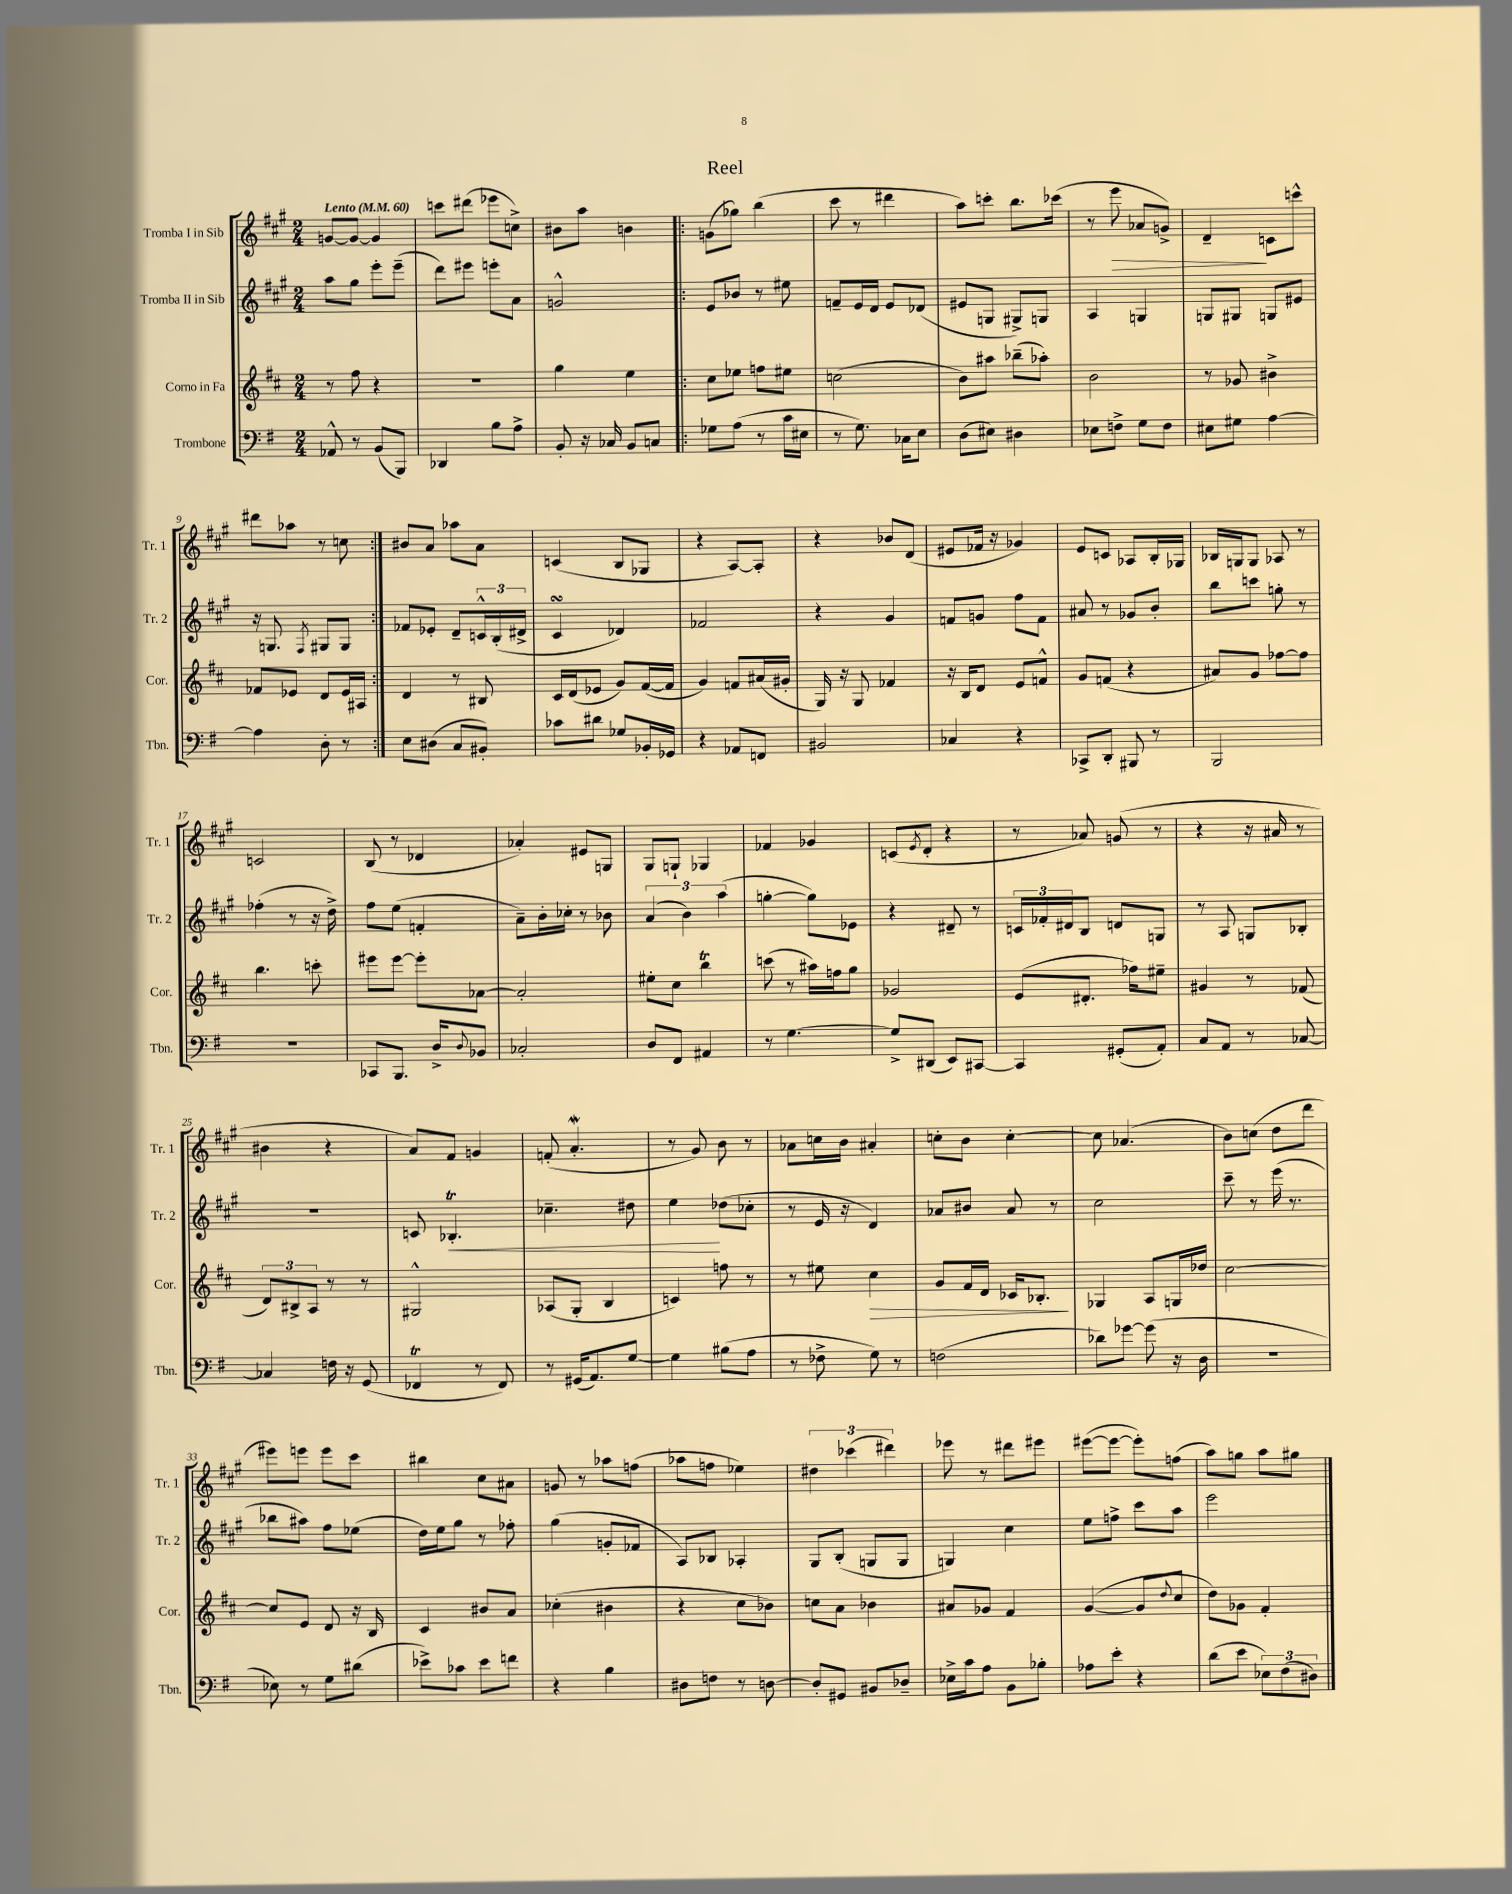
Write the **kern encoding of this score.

**kern	**kern	**dynam	**kern	**dynam	**kern	**dynam
*part4	*part3	*part3	*part2	*part2	*part1	*part1
*staff4	*staff3	*staff3	*staff2	*staff2	*staff1	*staff1
*I"Trombone	*I"Corno in Fa	*	*I"Tromba II in Sib	*	*I"Tromba I in Sib	*
*I'Tbn.	*I'Cor.	*	*I'Tr. 2	*	*I'Tr. 1	*
*clefF4	*clefG2	*	*clefG2	*	*clefG2	*
*k[f#]	*k[f#c#]	*	*k[f#c#g#]	*	*k[f#c#g#]	*
*M2/4	*M2/4	*	*M2/4	*	*M2/4	*
*MM60	*MM60	*	*MM60	*	*MM60	*
=1	=1	=1	=1	=1	=1	=1
!	!	!	!	!	!LO:TX:a:B:t=Lento	!
8AA-X^^/	8r	.	8aa\L	.	[8gn/L	.
8r	8ff#\	.	8gg#\J	.	8g/J_	.
(8BB/L	4r	.	8eee'\L	.	4g/]	.
8BBB/J)	.	.	(8eee~\J	.	.	.
=2	=2	=2	=2	=2	=2	=2
4DD-X/	2r	.	8ddd\L)	.	8cccn\L	.
.	.	.	8eee#X\J	.	(8ddd#X\J	.
8B\L	.	.	8eeen'\L	.	8eee-X\L	.
8A^\J	.	.	8a\J	.	8ccn^\J)	.
=3	=3	=3	=3	=3	=3	=3
8BB'/	4gg\	.	2gn^^/	.	8b#X\L	.
16r	.	.	.	.	8aa\J	.
16C-X/	.	.	.	.	.	.
8BB/L	4ee\	.	.	.	4bn\	.
8Cn/J	.	.	.	.	.	.
=4!|:	=4!|:	=4!|:	=4!|:	=4!|:	=4!|:	=4!|:
8G-X\L	8cc#\L	.	8e/L	.	(8gn\L	.
(8A\J	8ee-X\J	.	8b-X/J	.	8gg-X\J)	.
8r	8ffn\L	.	8r	.	(4bb\	.
16c\LL	8ee#X\J	.	8ee#X\	.	.	.
16E#X\JJ	.	.	.	.	.	.
=5	=5	=5	=5	=5	=5	=5
8r	(2ccn\	.	8fn~/L	.	8ccc#\	.
8.G\)	.	.	16e/L	.	8r	.
.	.	.	16d/JJ	.	.	.
.	.	.	8e/L	.	4ddd#X\	.
16C-X\KL	.	.	.	.	.	.
8E\J	.	.	(8d-X/J	.	.	.
=6	=6	=6	=6	=6	=6	=6
(8D\L	8b\L)	.	8e#X/L	.	8aa\L)	.
8E#X\J)	8aa#X\J	.	8Gn/J	.	8cccn'\J	.
4D#X\	(8bb-X~\L	.	8G#X^/L)	.	8.bb\L	.
.	8aa-X'\J)	.	8Gn/J	.	.	.
.	.	.	.	.	(16ccc-X\Jk	.
=7	=7	=7	=7	=7	=7	=7
8E-X\L	2b\	.	4A/	.	8r	.
!	!	!	!	!	!	!LO:HP:b
8Fn^\J	.	.	.	.	8eee\	>
8G\L	.	.	4Gn/	.	8a-X/L	.
8F\J	.	.	.	.	8gn^/J)	.
=8	=8	=8	=8	=8	=8	=8
8E#X\L	8r	.	8Gn/L	.	4d~/	.
8G#X\J	8g-X/	.	8G#X/J	.	.	.
[4A\	4b#X^\	.	8Gn/L	.	8cn\L	]
.	.	.	8e#X/J	.	8cccn^^\J	.
!!LO:LB:g=z
=9	=9	=9	=9	=9	=9	=9
4A\]	8f-X/L	.	16r	.	8ddd#X\L	.
.	.	.	8.Gn/	.	.	.
.	8e-X/J	.	.	.	8aa-X\J	.
.	.	.	8qF#/	.	.	.
8D'\	8d/L	.	8G#X/L	.	8r	.
8r	16e-/L	.	8G#/J	.	8ccn\	.
.	16A#X/JJ	.	.	.	.	.
=10:|!	=10:|!	=10:|!	=10:|!	=10:|!	=10:|!	=10:|!
8E\L	4d/	.	8f-X/L	.	8b#X/L	.
(8D#X\J	.	.	8e-X'/J	.	8a/J	.
8C/L	8r	.	8d~/L	.	8aa-X\L	.
8BB#X'/J)	8B#X/	.	24cn^^/L	.	8a\J	.
.	.	.	(24B'/	.	.	.
.	.	.	24d#X^/JJ	.	.	.
=11	=11	=11	=11	=11	=11	=11
8c-X\L	16c#/LL	.	4c#sSsS/	.	(4cn/	.
.	(16d/J	.	.	.	.	.
8d#X\J	8e-X/J	.	.	.	.	.
8G-X/L	8g/L)	.	4d-X/)	.	8B/L	.
16BB-X'/L	([16f#/L	.	.	.	8G-X/J	.
16GG-X/JJ	16f#/JJ]	.	.	.	.	.
=12	=12	=12	=12	=12	=12	=12
4r	4g/)	.	2f-X/	.	4r	.
8AA-X/L	8fn/L	.	.	.	[8A/L)	.
8FFn/J	(16a#X/L	.	.	.	8A'/J]	.
.	16g#X'/JJ	.	.	.	.	.
=13	=13	=13	=13	=13	=13	=13
2BB#X/	16G/)	.	4r	.	4r	.
.	16r	.	.	.	.	.
.	8G/	.	.	.	.	.
.	4f-X/	.	4g#/	.	8b-X/L	.
.	.	.	.	.	(8d/J	.
=14	=14	=14	=14	=14	=14	=14
4C-X/	16r	.	8fn/L	.	8e#X/L	.
.	16B/KL	.	.	.	.	.
.	8d/J	.	8gn/J	.	16f-X/Jk	.
.	.	.	.	.	16r	.
4r	8e/L	.	8ff#\L	.	4g-X/)	.
.	8fn^^/J	.	8f\J	.	.	.
=15	=15	=15	=15	=15	=15	=15
8CC-X^/L	8g/L	.	8a#X/	.	8e/L	.
8DD'/J	(8fn/J	.	8r	.	8cn/J	.
8BBB#X/	4r	.	8g-X/L	.	8A-X/L	.
8r	.	.	8b'/J	.	16B'/L	.
.	.	.	.	.	16G-X/JJ	.
=16	=16	=16	=16	=16	=16	=16
2BBB/	8a#X/L)	.	8bb\L	.	16B-X/LL	.
.	.	.	.	.	16Gn/J	.
.	8g/J	.	8cccn\J	.	8G/J	.
.	[8ff-X\L	.	8ggn'\	.	8A-X/	.
.	8ff-\J]	.	8r	.	8r	.
!!LO:LB:g=z
=17	=17	=17	=17	=17	=17	=17
2r	4.bb\	.	(4ff-X'\	.	2cn/	.
.	.	.	8r	.	.	.
.	8cccn'\	.	16r	.	.	.
.	.	.	16dd^\)	.	.	.
=18	=18	=18	=18	=18	=18	=18
8CC-X/L	8eee#X\L	.	8ff#\L	.	(8B/	.
8.BBB/J	[8eee#\J	.	(8ee\J	.	8r	.
.	8eee#'\L]	.	4fn'/	.	4d-X/	.
16D^/KL	.	.	.	.	.	.
8qqD/	.	.	.	.	.	.
8BB-X/J	[8a-X\J	.	.	.	.	.
=19	=19	=19	=19	=19	=19	=19
2C-X'/	2a-'/]	.	8a~\L)	.	4a-X'/)	.
.	.	.	16b'\L	.	.	.
.	.	.	16cc-X'\JJ	.	.	.
.	.	.	8r	.	8e#X/L	.
.	.	.	8b-X\	.	8Gn/J	.
=20	=20	=20	=20	=20	=20	=20
8D/L	8ee#X'\L	.	(6a/	.	8G#/L	.
8FF#/J	8cc#\J	.	.	.	8Gn`/J	.
.	.	.	6b\)	.	.	.
4AA#X/	4bbT\	.	.	.	4G-X/	.
.	.	.	(6aa\	.	.	.
=21	=21	=21	=21	=21	=21	=21
8r	(8cccn\	.	[4ggn'\	.	4f-X/	.
[4.G\	8r	.	.	.	.	.
.	16aa#X\LL)	.	8gg\L])	.	4g-X/	.
.	16ffn\J	.	.	.	.	.
.	8gg\J	.	8e-X\J	.	.	.
=22	=22	=22	=22	=22	=22	=22
8G^/L]	2g-X/	.	4r	.	(8cn/L	.
.	.	.	.	.	8qe/	.
(8DD#X/J	.	.	.	.	8d'/J	.
8EE/L)	.	.	8d#X~/	.	4r	.
[8CC#X/J	.	.	8r	.	.	.
=23	=23	=23	=23	=23	=23	=23
4CC#/]	(8e/L	.	24cn/LL	.	8r	.
.	.	.	24f-X'/	.	.	.
.	.	.	24d#X/J	.	.	.
.	8.d#X'/J	.	8B/J	.	8a-X/)	.
(8GG#X'/L	.	.	8dn/L	.	(8gn/	.
.	16ff-X\KL)	.	.	.	.	.
8AA'/J)	8ee#X~\J	.	8Gn/J	.	8r	.
=24	=24	=24	=24	=24	=24	=24
8C/L	4g#X/	.	8r	.	4r	.
8AA/J	.	.	8A/	.	.	.
8r	8r	.	8Gn/L	.	16r	.
.	.	.	.	.	16a#X/	.
[8C-X/	(8f-X/	.	8B-X'/J	.	8r	.
!!LO:LB:g=z
=25	=25	=25	=25	=25	=25	=25
4C-X/]	12d/L)	.	2r	.	4b#X\	.
.	12B#X^/	.	.	.	.	.
.	12A/J	.	.	.	.	.
16Fn\	8r	.	.	.	4r	.
16r	.	.	.	.	.	.
(8GG/	8r	.	.	.	.	.
=26	=26	=26	=26	=26	=26	=26
4FF-XT/	2G#X^^/	.	8cn/	.	8a/L)	.
!	!	!	!	!LO:HP:b	!	!
.	.	.	4.B-XT'/	<	8f#/J	.
8r	.	.	.	.	4gn/	.
8FF-/)	.	.	.	.	.	.
=27	=27	=27	=27	=27	=27	=27
8r	(8A-X/L	.	4.cc-X~\	.	(8fn'/	.
(16GG#X/KL	8G'/J	.	.	.	4.aw'/	.
8.AA/)	.	.	.	.	.	.
.	4B/	.	.	.	.	.
[8G/J	.	.	8dd#X\	.	.	.
=28	=28	=28	=28	=28	=28	=28
4G\]	4cn/)	.	4ee\	.	8r	.
.	.	.	.	.	8g#/)	.
(8B#X\L	8ffn\	.	(8dd-X\L	[	8b\	.
8A\J	8r	.	8cc-X'\J	.	8r	.
=29	=29	=29	=29	=29	=29	=29
8r	8r	.	8r	.	8a-X\L	.
8F-X^\	8ee#X\	.	16e/	.	16ccn\L	.
.	.	.	16r	.	16b\JJ	.
!	!	!LO:HP:b	!	!	!	!
8G\)	4cc#\	>	4d/)	.	4a#X'/	.
8r	.	.	.	.	.	.
=30	=30	=30	=30	=30	=30	=30
(2Fn\	8g/L	.	8a-X/L	.	8ccn'\L	.
.	16f#/L	.	8b#X/J	.	8b\J	.
.	16d/JJ	.	.	.	.	.
.	16c-X/KL	.	8a-/	.	[4cc'\	.
.	8.B-X'/J	.	.	.	.	.
.	.	.	8r	.	.	.
.	.	]	.	.	.	.
=31	=31	=31	=31	=31	=31	=31
8d-X\L)	4G-X/	.	2cc#\	.	8cc\]	.
[8g-X\J	.	.	.	.	(4.a-X/	.
(8g-\]	8A/L	.	.	.	.	.
16r	16Gn/L	.	.	.	.	.
16D\	16dd-X/JJ	.	.	.	.	.
=32	=32	=32	=32	=32	=32	=32
2r	[2cc#\	.	8ccc#~\	.	8b\L)	.
.	.	.	8r	.	(8ccn\J	.
.	.	.	(16eee\	.	8dd\L	.
.	.	.	8.r	.	.	.
.	.	.	.	.	8ddd\J	.
!!LO:LB:g=z
=33	=33	=33	=33	=33	=33	=33
8E-X\)	8cc#/L]	.	8bb-X\L	.	8eee#X\L)	.
8r	8e/J	.	8aa#X\J)	.	8eeen\J	.
8G\L	8d/	.	8ff#\L	.	8eee\L	.
(8d#X\J	16r	.	(8ee-X\J	.	8ccc#\J	.
.	16B/	.	.	.	.	.
=34	=34	=34	=34	=34	=34	=34
8e-X^\L)	4c#/	.	16dd\LL)	.	4bb#X\	.
.	.	.	16ee\J	.	.	.
8c-X\J	.	.	8gg#\J	.	.	.
8e-\L	8b#X/L	.	8r	.	8cc#\L	.
8fn\J	8a/J	.	8ff-X'\	.	8a#X\J	.
=35	=35	=35	=35	=35	=35	=35
4r	(4cc-X'\	.	(4gg#\	.	8gn/	.
.	.	.	.	.	8r	.
4B\	4b#X\	.	8gn'/L	.	8aa-X\L	.
.	.	.	8f-X/J	.	(8ffn\J	.
=36	=36	=36	=36	=36	=36	=36
8D#X\L	4r	.	8A/L)	.	8aa-X\L	.
8Fn\J	.	.	8B-X/J	.	8ffn\J	.
8r	8cc#\L	.	4A-X'/	.	4ee-X\)	.
[8Dn\	8b-X\J)	.	.	.	.	.
=37	=37	=37	=37	=37	=37	=37
8D'/L]	8ccn\L	.	8G#/L	.	6dd#X\	.
8GG#X/J	8a\J	.	(8B'/J	.	.	.
.	.	.	.	.	(6ccc-X\	.
8BB#X/L	4b-X\	.	8Gn/L	.	.	.
.	.	.	.	.	6ddd#X\)	.
8D-X~/J	.	.	8G/J	.	.	.
=38	=38	=38	=38	=38	=38	=38
16E-X^\LL	8a#X/L	.	4Gn/)	.	8eee-X\	.
16c\J	.	.	.	.	.	.
8A\J	8g-X/J	.	.	.	8r	.
8BB\L	4f#/	.	4cc#\	.	8ddd#X\L	.
8B-X'\J	.	.	.	.	8eee#X\J	.
=39	=39	=39	=39	=39	=39	=39
8A-X\L	([4g/	.	8ee\L	.	([8eee#X\L	.
8e'\J	.	.	8ffn^\J	.	8eee#\J_	.
4r	8g/L]	.	8ccc#\L	.	8eee#'\L])	.
.	8qqdd/	.	.	.	.	.
.	8cc#/J	.	8aa\J	.	(8ffn\J	.
=40	=40	=40	=40	=40	=40	=40
(8d\L	8dd\L)	.	2eee\	.	8aa\L)	.
8e\J	8g-X\J	.	.	.	8ggn\J	.
12E-X\L)	4f#'/	.	.	.	8aa\L	.
(12F#\	.	.	.	.	.	.
.	.	.	.	.	8gg#X\J	.
12D#X\J)	.	.	.	.	.	.
==	==	==	==	==	==	==
*-	*-	*-	*-	*-	*-	*-
